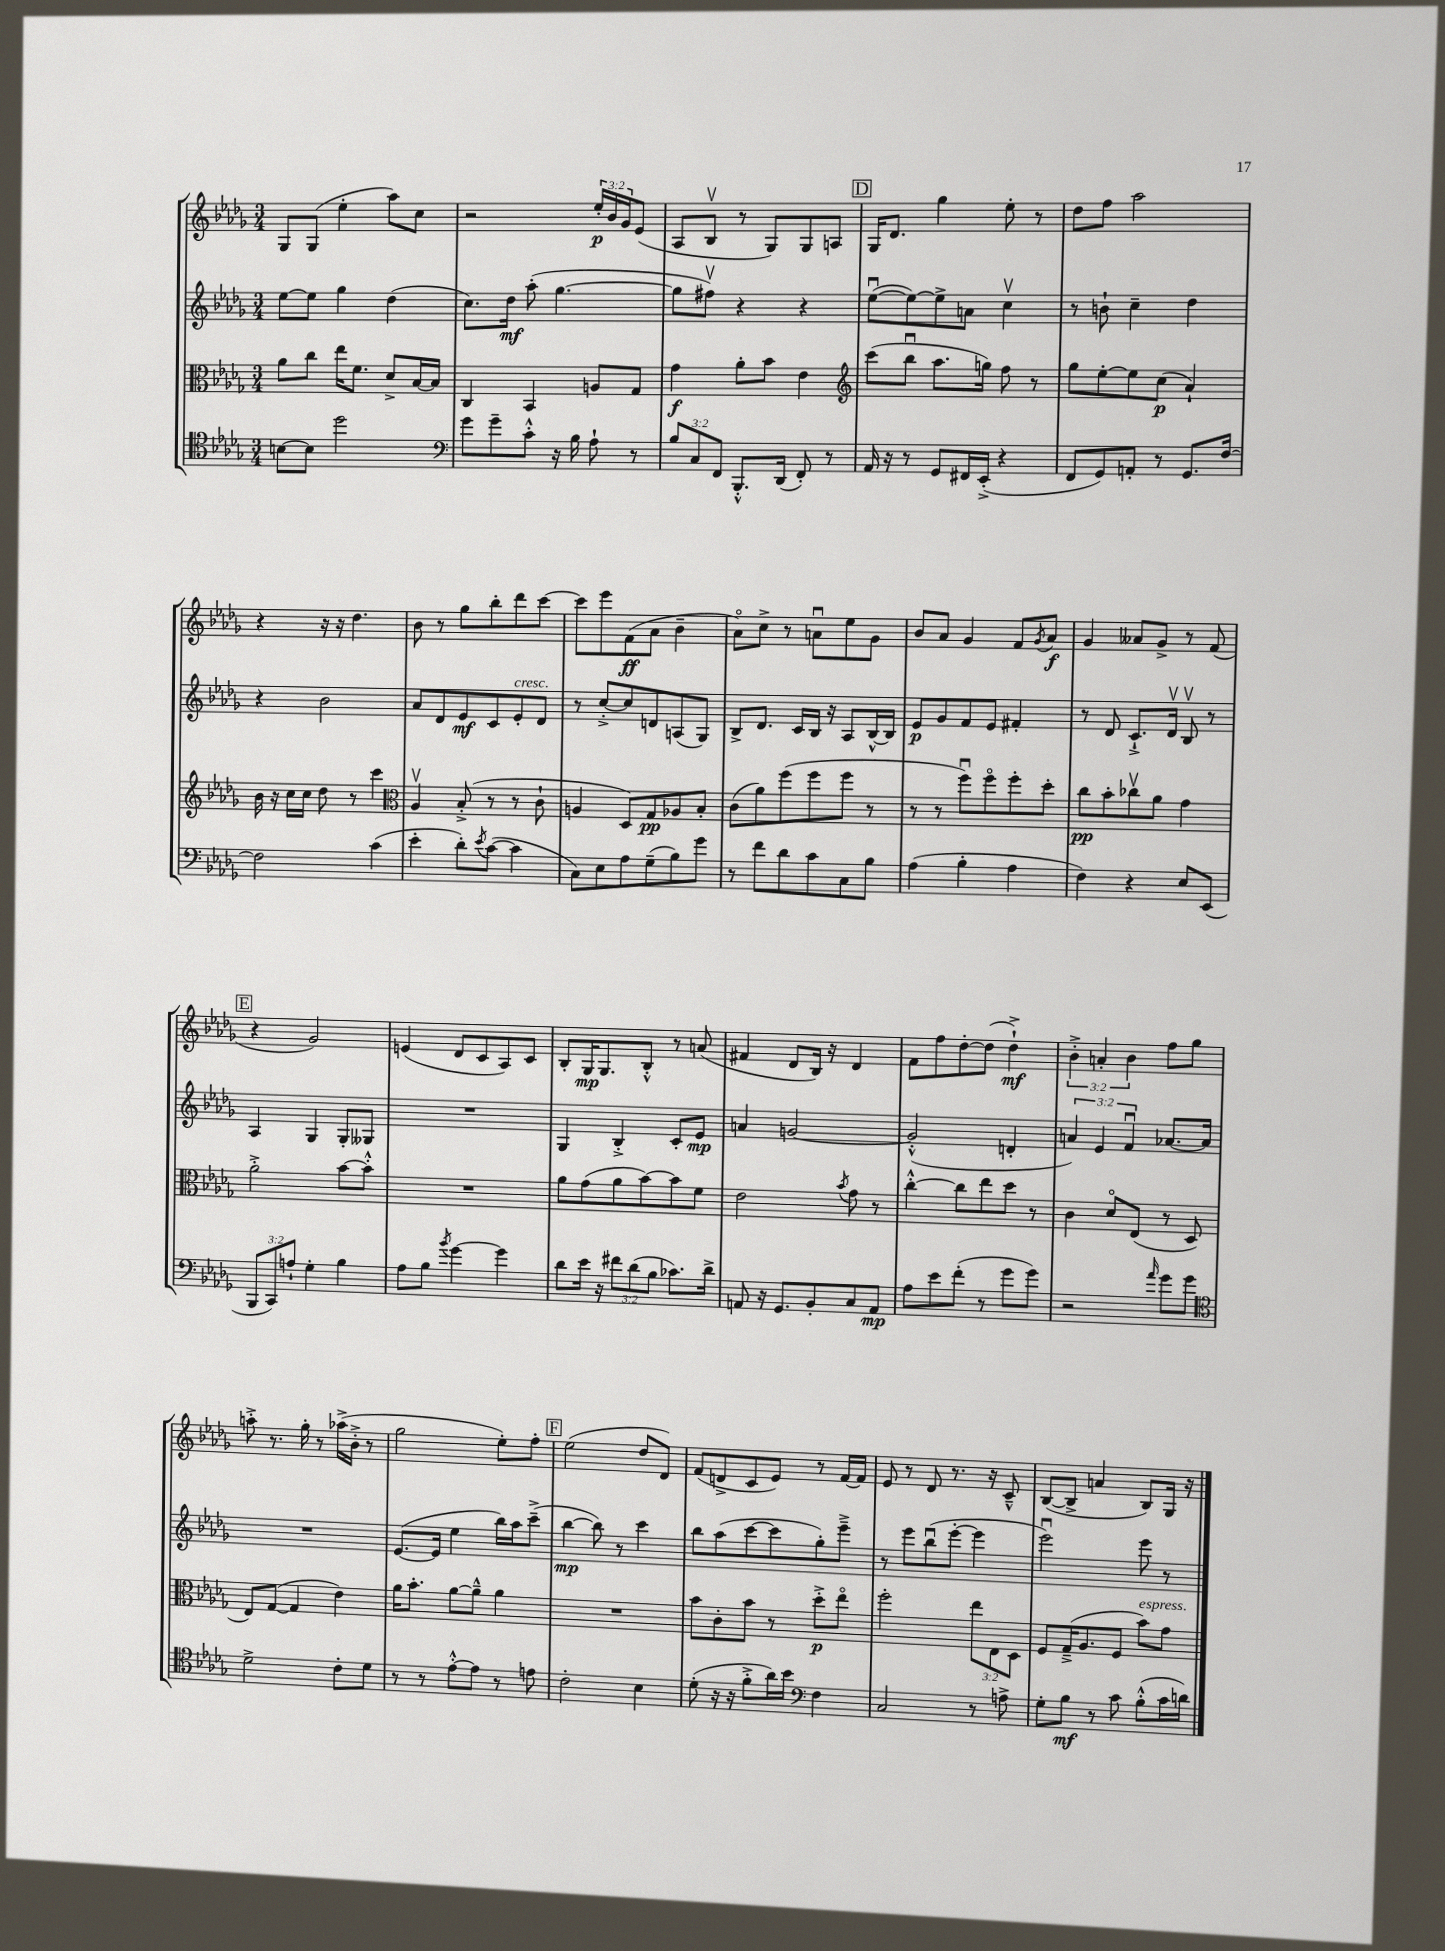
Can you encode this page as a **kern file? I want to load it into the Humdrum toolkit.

**kern	**kern	**kern	**kern
*staff4	*staff3	*staff2	*staff1
*clefC4	*clefC3	*clefG2	*clefG2
*k[b-e-a-d-g-]	*k[b-e-a-d-g-]	*k[b-e-a-d-g-]	*k[b-e-a-d-g-]
*M3/4	*M3/4	*M3/4	*M3/4
[8B	8a-	[8ee-	8G-
8B]	8cc	8ee-]	(8G-
2dd-	16ee-	4gg-	4ee-'
.	8.f	.	.
.	8d-^	(4dd-	8aa-)
.	[16B-	.	8cc
.	16B-]	.	.
=	=	=	=
*clefF4	*	*	*
8g-	4C	8.cc)	2r
8g-~	.	.	.
.	.	16dd-	.
8c'^^	4BB-	(8aa-'	.
16r	.	[4.gg-	.
16B-	.	.	.
8A-`	8A	.	24ee-'
.	.	.	24b-
.	.	.	24g-
8r	8G-	.	(8e-
=	=	=	=
12B-	4g-	8gg-]	8A-
12C	.	.	.
.	.	8ff#v)	8B-v
12FF	.	.	.
8.BBB-'^^	8a-'	4r	8r
.	8b-	.	8G-)
(16DD-	.	.	.
8FF')	4e-	4r	8G-
8r	.	.	8A
=	=	=	=
*	*clefG2	*	*
16AA-	(8ccc	([8ee-u	16G-
16r	.	.	8.d-
8r	8bb-u	8ee-_)	.
8GG-	8.aa-	8ee-^]	4gg-
16FF#	.	8a	.
(16EE-'^	16gg)	.	.
4r	8ff	4ccv	8ee-'
.	8r	.	8r
=	=	=	=
8FF	8gg-	8r	8dd-
8GG-)	[8ee-'	8b`	8ff
8AA'	8ee-]	4cc~	2aa-
8r	(8cc	.	.
8.GG-	4a-`)	4dd-	.
[16F	.	.	.
=	=	=	=
2F]	16b-	4r	4r
.	16r	.	.
.	16cc	.	.
.	16cc	.	.
.	8dd-	2b-	16r
.	.	.	16r
.	8r	.	4.dd-
(4c	4ccc	.	.
=	=	=	=
*	*clefC3	*	*
4e-'	4A-v	8a-	8b-
.	.	8d-	8r
8d-')	(8B-'^	8e-	8gg-
8qe-	.	.	.
([8c	8r	8c	8bb-'
4c]	8r	8e-'	8ddd-
.	8c`	8d-	[8ccc
=	=	=	=
8C)	4A	8r	8ccc]
8E-	.	[8cc'^	8eee-
8A-	8D-)	8cc]	(8f
(8G-~	8G-	8d	8a-
8B-)	8A-	(8A	4b-~
8g-	8B-'	8G-)	.
=	=	=	=
8r	(8c	8B-^	8a-o)
8f	8a-)	8.d-	8cc^
8d-	(8ff	.	8r
.	.	16c	.
8c	8ff	16B-	8au
.	.	16r	.
8C	8ff	8A-	8ee-
8B-	8r	[16B-^^	8g-
.	.	16B-]	.
=	=	=	=
(4A-	8r	8e-	8b-
.	8r	8g-	8a-
4B-'	8ffu)	8f	4g-
.	8ffo	8e-	.
4A-	8ff'	4f#'	8f
.	.	.	8qg-
.	8dd-'	.	8a-
=	=	=	=
4F)	8cc	8r	4g-
.	8b-'	8d-	.
4r	8cc-v	8.c`^	8a--
.	8a-	.	8g-^
.	.	16d-v	.
8E-	4g-	8B-v	8r
(8EE-	.	8r	(8f
=	=	=	=
12BBB-	2a-'^	4A-	4r
12CC)	.	.	.
12A`	.	.	.
4G-'	.	4G-	2g-)
4B-	[8b-	8G-'	.
.	8b-'^^]	8G--	.
=	=	=	=
8A-	2.r	2.r	(4e
8B-	.	.	.
8qb-	.	.	.
[4g-	.	.	8d-
.	.	.	8c
4g-]	.	.	8A-)
.	.	.	8c
=	=	=	=
8d-	8a-	4G-	8B-'
16e-	(8g-	.	16G-
16r	.	.	8.G-
12f#	8a-	4B-'^	.
(12d-	.	.	.
.	[8b-)	.	8B-'^^
12B-	.	.	.
8.c-)	8b-]	8c'	8r
.	8f	8e-	(8a
16d-^	.	.	.
=	=	=	=
8AA	2e-	4a	4f#
16r	.	.	.
8.GG-	.	.	.
.	.	[2g	8d-
8BB-'	.	.	16B-)
.	.	.	16r
.	8qb-	.	.
8C	8g-	.	4d-
8AA	8r	.	.
=	=	=	=
8A-	[4cc'^^	(2g'^^]	8f
8e-	.	.	8ff
(8f'	8cc]	.	[8dd-'
8r	8ee-	.	(8dd-]
8g-	8dd-	4d'	4dd-`^)
8g-)	8r	.	.
=	=	=	=
2r	4c	6a)	6b-'^
.	.	6e-	6a'
.	8d-o	.	.
.	.	6fu	6b-
.	(8E-	.	.
16qqa-	.	.	.
8g-	8r	[8.a-	8ff
8g-	8D-	.	8gg-
.	.	16a-]	.
=	=	=	=
*clefC4	*	*	*
2d-^	8E-)	2.r	8aa'^
.	([8G-	.	8.r
.	4G-]	.	.
.	.	.	16gg-'
.	.	.	8r
8c'	4e-)	.	(16aa-^
.	.	.	16b-'^
8d-	.	.	8r
=	=	=	=
8r	16a-	([8.e-	2gg-
.	8.b-'	.	.
8r	.	.	.
.	.	16e-]	.
[8e-'^^	[8a-	4ee-	.
8e-]	8a-~^^]	.	.
8r	4a-	16bb-)	8ee-')
.	.	16aa-	.
8e	.	(8ccc~^	8ff'
=	=	=	=
2c'	2.r	[4bb-	(2ee-
.	.	8bb-])	.
.	.	8r	.
4B-	.	4ccc	8dd-
.	.	.	8d-)
=	=	=	=
(8d-'	8b-	8bb-	(8f
16r	8c'	(8aa-	8d^
16r	.	.	.
8f'^	8b-	[8ccc	8c
16a-)	8r	8ccc]	8e-)
16b-	.	.	.
*clefF4	*	*	*
4F	8dd-'^	8gg-')	8r
.	8ee-o	8eee-~^	[16f
.	.	.	16f]
=	=	=	=
2C	2ff'	8r	8e-
.	.	8eee-	8r
.	.	(8bb-u	8d-
.	.	[8eee-'	8.r
8r	12ee-	4eee-]	.
.	.	.	16r
.	12E-	.	.
8A^	.	.	8c~^^
.	12D-	.	.
=	=	=	=
8G-'	8F	2eee-u)	([8B-
8B-	(16G-~^	.	8B-^]
.	8.A-	.	.
8r	.	.	4a
8c	8F	.	.
(8B-'^^	8b-)	8eee-	8B-)
16c	8g-	8r	16G-
16d)	.	.	16r
==	==	==	==
*-	*-	*-	*-
